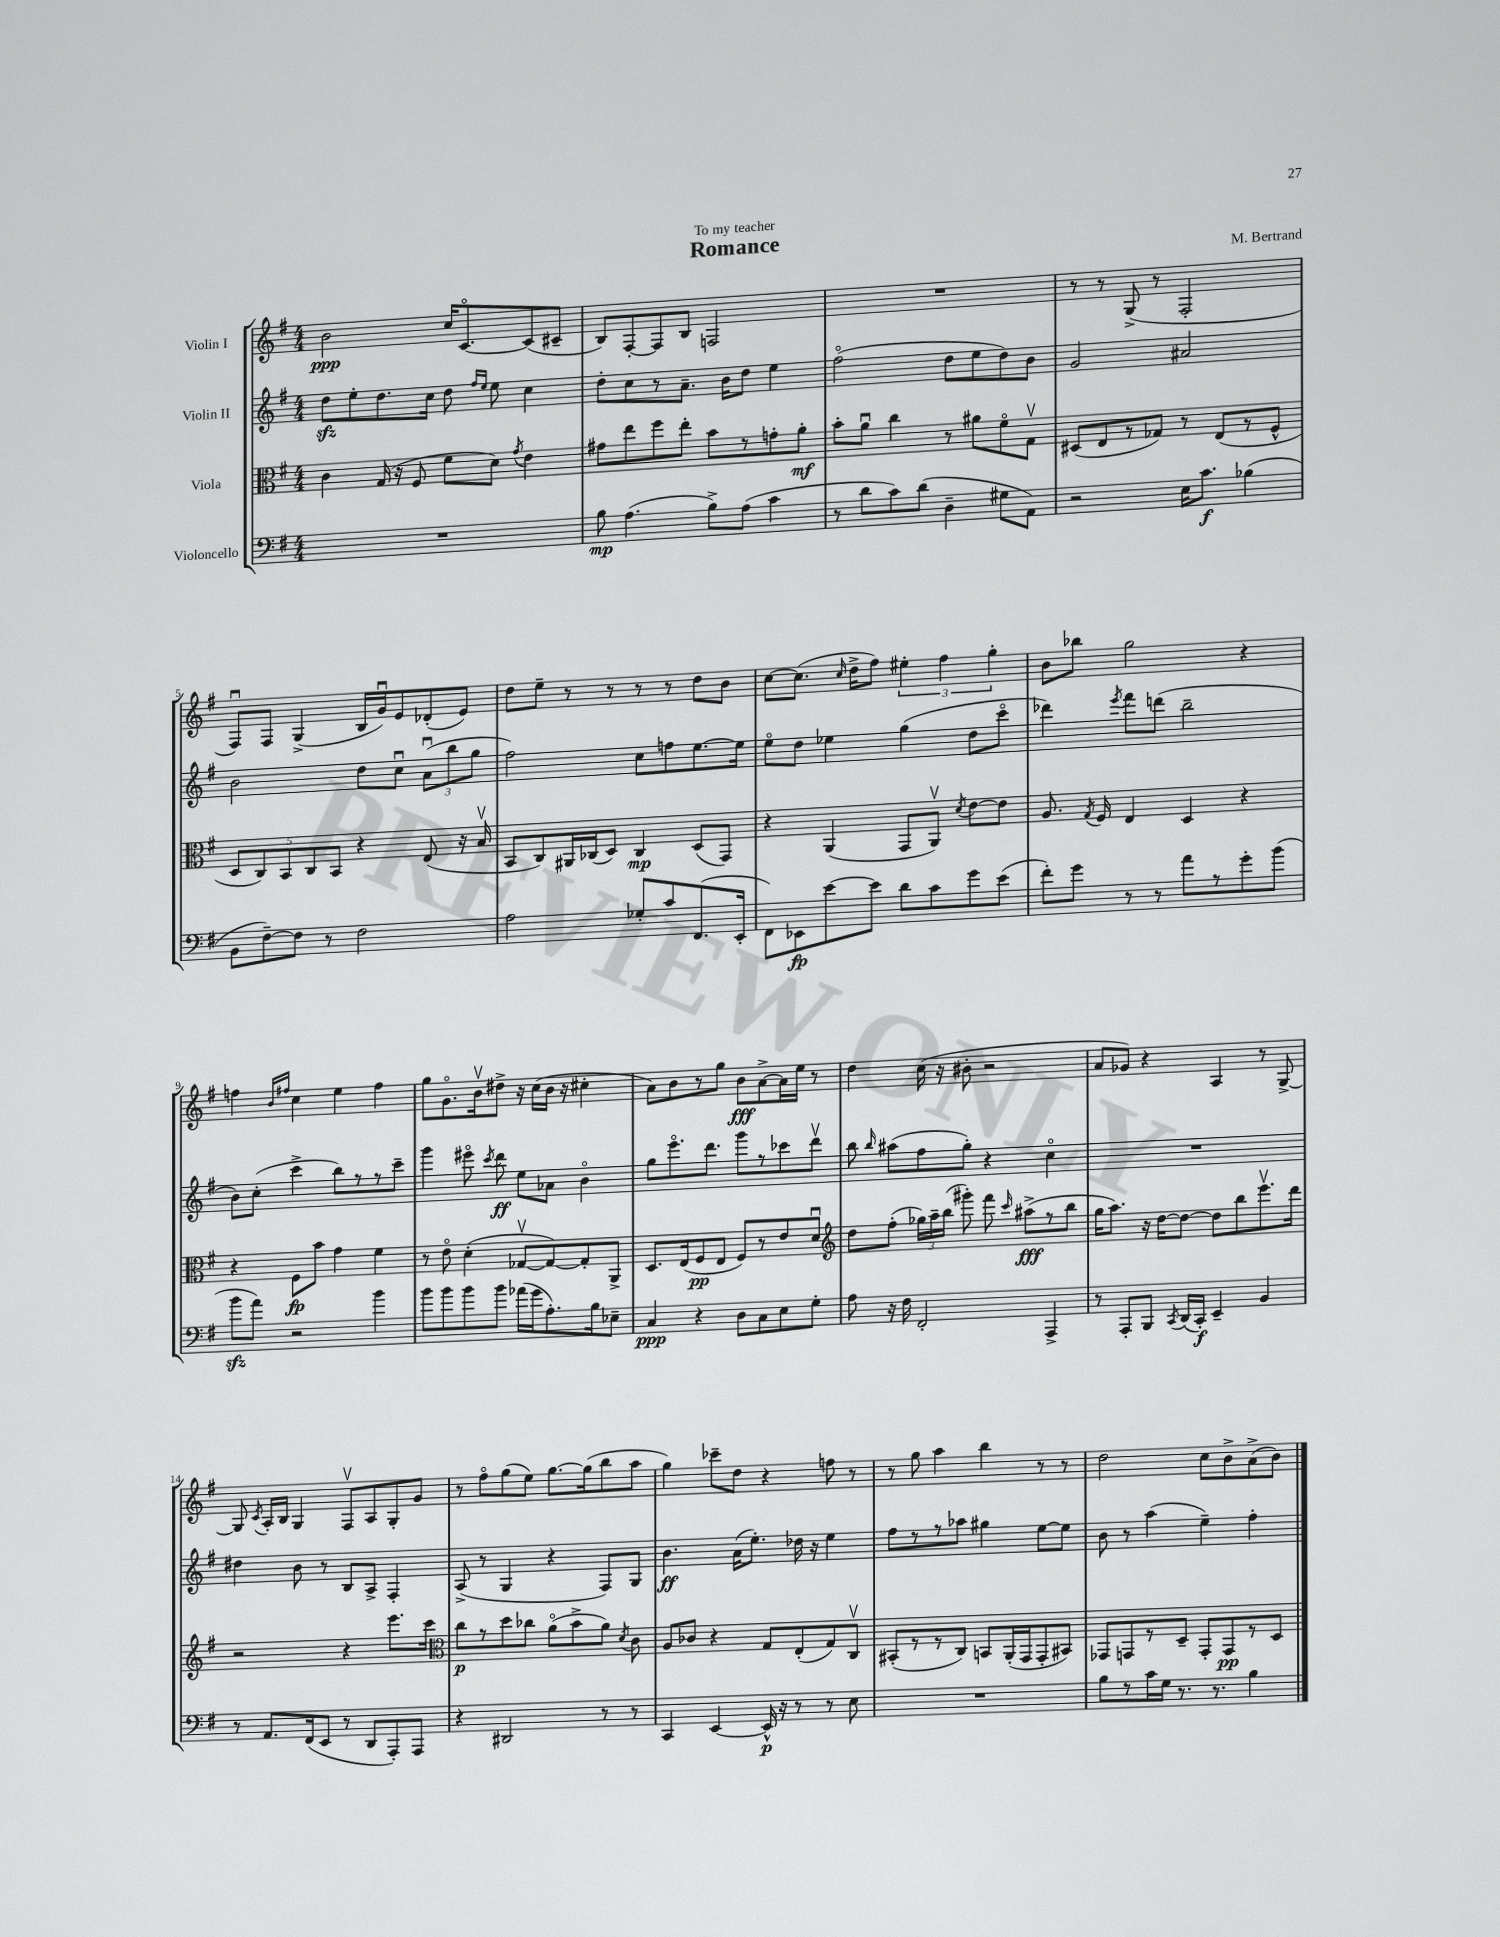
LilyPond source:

\header { title = "Romance" composer = "M. Bertrand" dedication = "To my teacher" }
<<
\new StaffGroup <<
\new Staff = "s0" \with { instrumentName = "Violin I" } {
    \clef treble \key g \major \numericTimeSignature \time 4/4
    \autoBeamOff b'2\ppp c''16[ c'8.~\flageolet c'8( cis'8]-- |
    b8[) fis8~-. fis8 b8] f2 |
    R1 |
    r8 r8 g8->( r8 fis2-. |
    fis8[\downbow) fis8] g4->( b16[ g'16\downbow) e'8 des'8-.( e'8]) |
    d''8[ e''8]-- r8 r8 r8 r8 d''8[ b'8] |
    c''8[~ c''8.]( \grace { c''16 } d''16[-> fis''8]) \tuplet 3/2 { eis''4-. fis''4 g''4-. } |
    b'8[ bes''8] g''2 r4 |
    f''4 \grace { b'16[ fis''16] } c''4 e''4 fis''4 |
    g''8[ g'8.\flageolet b'16\upbow dis''8]-> r16 c''16[( b'16] r16 cis''4-. |
    a'8[) b'8 r8 g''8] b'8[\fff a'8~-> a'16 e''16] r8 |
    d''4 c''16( r16 bis'8-. r2 |
    a'8[ ges'8]) r4 a4 r8 g8~-> |
    g8 \acciaccatura { c'8 } a16[-. b16] g4 fis8[\upbow a8 g8-. g'8] |
    r8 fis''8[\flageolet g''8( e''8]) g''8.[~ g''16( b''8 a''8] |
    g''4) ces'''8[-- d''8] r4 f''8 r8 |
    r8 g''8 a''4 b''4 r8 r8 |
    d''2 c''8[ b'8-> a'8->( b'8]) \bar "|." |
}
\new Staff = "s1" \with { instrumentName = "Violin II" } {
    \clef treble \key g \major \numericTimeSignature \time 4/4
    \autoBeamOff d''8[\sfz e''8-. d''8. c''16] d''8 \grace { fis''16[ e''16] } e''8 c''4 |
    d''8[-. c''8 r8 a'8.]-- b'16[ d''8] e''4 |
    fis''2\flageolet( d''8[ e''8 d''8) b'8] |
    g'2 ais'2 |
    b'2 d''8[ c''8]\downbow \tuplet 3/2 { a'8[\downbow( b''8 g''8] } |
    fis''2) c''8[ f''8 e''8.~ e''16] |
    e''8[\flageolet d''8] ees''4 g''4( d''8[ c'''8]\flageolet |
    des'''4) \acciaccatura { e'''8 } fis'''8[ d'''8]( b''2-- |
    b'8[) c''8]-.( c'''4-> b''8[) r8 r8 c'''8]-- |
    g'''4 eis'''8\flageolet \acciaccatura { c'''8 } d'''8\ff e''8[ aes'8] b'4\flageolet |
    g''8[ e'''8.\flageolet d'''8.] g'''8[ r8 ces'''8 d'''8]\upbow |
    b''8 \grace { b''16 } ais''8[( fis''8 g''8]-.) r4 c''4\flageolet |
    R1 |
    dis''4 b'8 r8 b8[ a8]-> fis4-. |
    a8->( r8 g4 r4 fis8[) g8] |
    b'4.\ff a'16[( e''8.]-.) des''16 r16 e''4 |
    fis''8[ r8 r8 aes''8] gis''4 e''8[~ e''8] |
    b'8 r8 a''4( e''4--) fis''4-. \bar "|." |
}
\new Staff = "s2" \with { instrumentName = "Viola" } {
    \clef alto \key g \major \numericTimeSignature \time 4/4
    \autoBeamOff c'4 g16( r16 fis8 fis'8[ d'8]) \acciaccatura { g'8 } e'4 |
    gis'8[ e''8 fis''8 e''8]-. b'8[ r8 g'8-. a'8]-.\mf |
    b'8[-. a'8]\downbow c''4 r8 ais'8[ fis'8\flageolet g8]\upbow |
    dis8[( e8 r8 ges8]) r8 e8[( r8 fis8]-^ |
    \tuplet 5/4 { d8[ c8) b,8 c8 b,8] } r4 e8( r16 b16\upbow |
    b,8[ c8) ais,16 ces16( d8]) ces4\mp d8[( g,8]) |
    r4 a,4( g,8[ a,8]\upbow) \acciaccatura { d'8 } e'8[~ e'8] |
    a8. \acciaccatura { g8 } fis16 e4 d4 r4 |
    r4 fis8[\fp b'8] g'4 fis'4 |
    r8 e'8\flageolet d'4-.( ges8[~\upbow ges8~) ges8-. a,8]-> |
    d8.[ e16( fis8\pp e8] fis8[) r8 e'8 d'8]\downbow |
    \clef treble d''8[ fis''8]-.( \tuplet 3/2 { ges''16[) a''16-- b''16]( } gis'''8-.) fis'''8 \grace { c'''16 } ais''8[->\fff( r8 b''8] |
    g''16[ a''8.]) r16 d''16[~ d''8]~ d''8[ b''8 e'''8.\upbow d'''16] |
    r2 r4 e'''8.[ c'''16] |
    \clef alto c''8[\p r8 d''8 ces''8] a'8[\flageolet( b'8-> a'8]) \acciaccatura { d'8 } c'8 |
    a8[ ces'8] r4 g8[ e8-.( g8) c8]\upbow |
    bis,8[-.( r8 r8 c8]) b,8[ a,16-.( g,16 g,8-. bis,8]) |
    ges,8[ g,8 r8 d8]-- g,8[-. g,8\pp r8 d8] \bar "|." |
}
\new Staff = "s3" \with { instrumentName = "Violoncello" } {
    \clef bass \key g \major \numericTimeSignature \time 4/4
    \autoBeamOff R1 |
    b8\mp a4.( b8[->) a8]( c'4 |
    r8 d'8[ c'8) d'8]( d4-- gis8[ a,8]) |
    r2 e16[ c'8.]\f bes4( |
    b,8[ fis8~--) fis8] r8 fis2 |
    a2 ges8[-. c'8 fis,8.( e,16]-. |
    fis,8[) ees,8\fp e'8~ e'8] d'8[ c'8 g'8 e'8]( |
    fis'8[-.) g'8] r8 r8 a'8[ r8 g'8-. b'8]( |
    b'8[\sfz a'8]) r2 b'4 |
    b'8[ b'8 b'8 b'8] aes'16[( g'16 a8.-.) b16 ees8]-- |
    c4\ppp r4 d8[ c8 e8 g8]-. |
    a8 r16 fis16 fis,2-. a,,4-> |
    r8 a,,8[-. b,,8] \acciaccatura { c,8 } d,16[( c,16]-.\f) e,4-- b,4 |
    r8 a,8.[ fis,16( e,8] r8 d,8[ a,,8-.) a,,8] |
    r4 dis,2 r8 r8 |
    c,4 e,4~ e,16-^\p r16 r8 r8 e8 |
    R1 |
    b8[ r8 c'16 g16] r8. r8. b4 \bar "|." |
}
>>
>>
